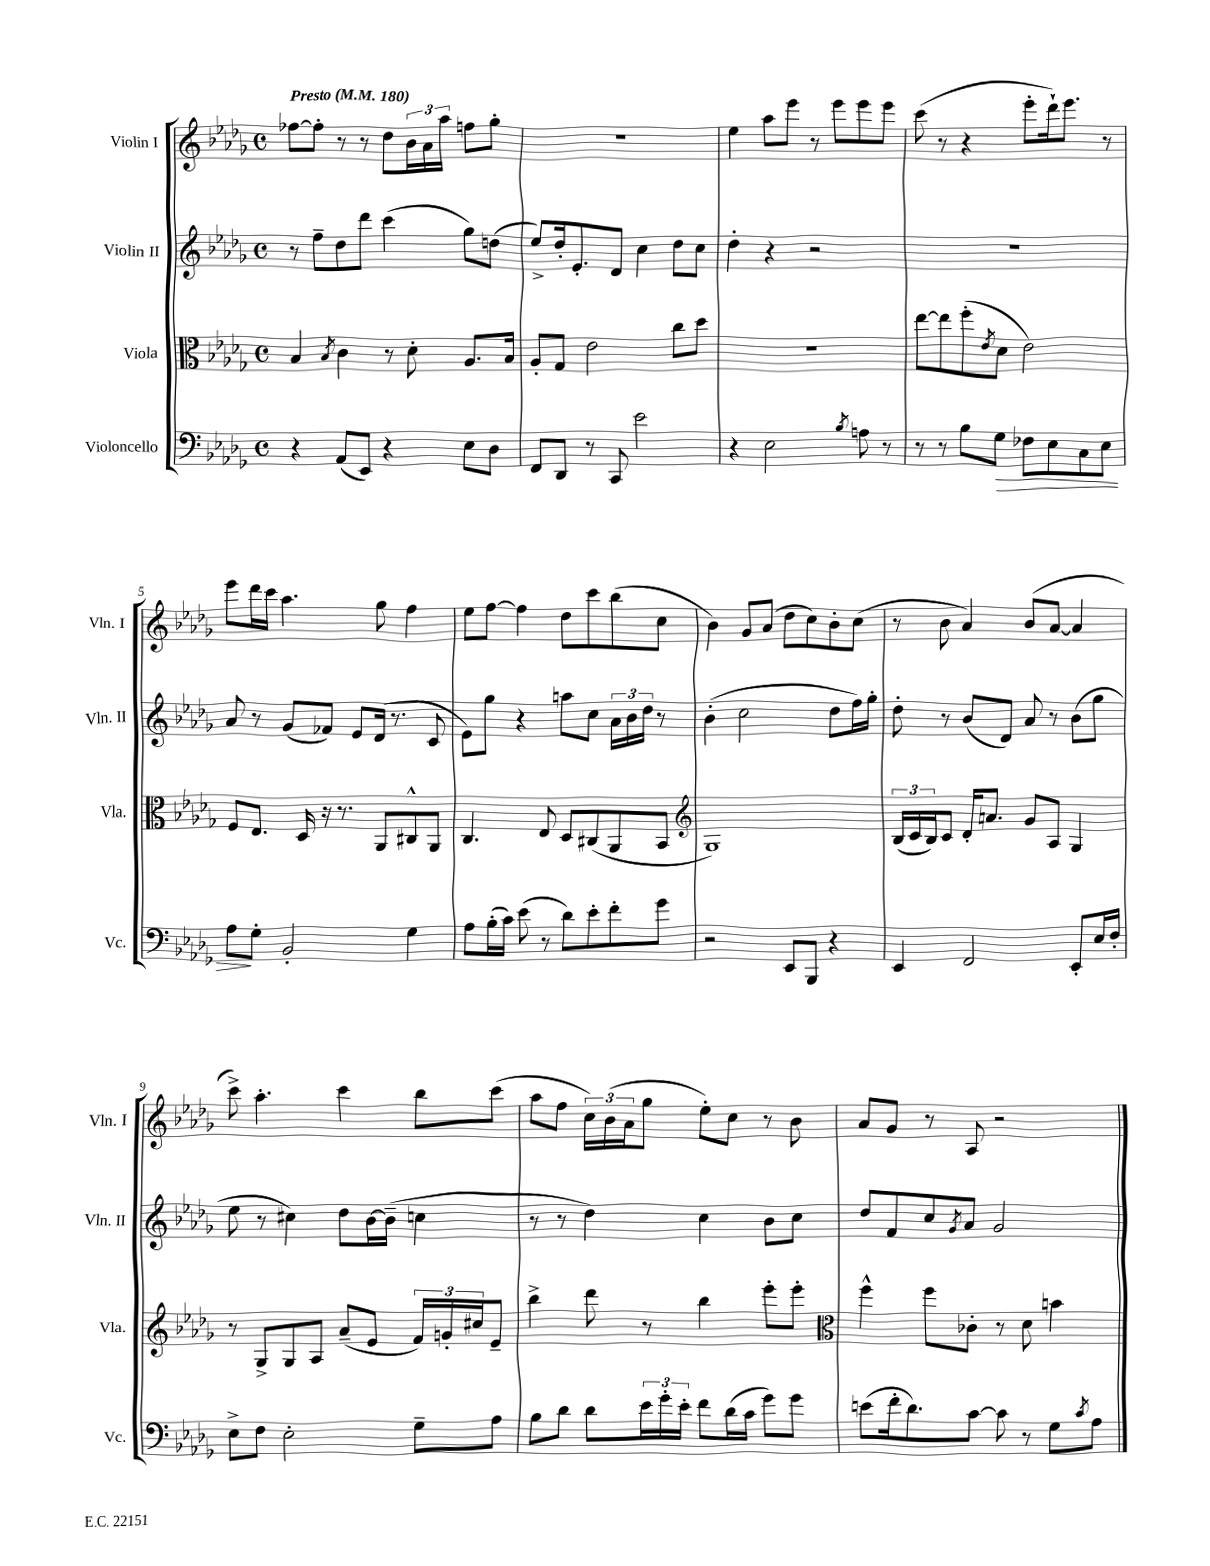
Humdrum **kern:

**kern	**kern	**kern	**kern
*staff4	*staff3	*staff2	*staff1
*clefF4	*clefC3	*clefG2	*clefG2
*k[b-e-a-d-g-]	*k[b-e-a-d-g-]	*k[b-e-a-d-g-]	*k[b-e-a-d-g-]
*M4/4	*M4/4	*M4/4	*M4/4
*met(c)	*met(c)	*met(c)	*met(c)
*MM180	*MM180	*MM180	*MM180
4r	4B-	8r	[8ff-
.	.	8ff~	8ff-']
.	8qB-	.	.
(8AA-	4c	8dd-	8r
8EE-)	.	8ddd-	8r
4r	8r	(4ccc	8dd-
.	8d-'	.	24b-
.	.	.	24a-
.	.	.	24aa-
8E-	8.A-	8gg-)	8ff
8D-	.	(8dd	8gg-'
.	16B-	.	.
=	=	=	=
8FF	8A-'	8ee-^)	1r
8DD-	8G-	16dd-'	.
.	.	8.e-'	.
8r	2e-	.	.
8CC	.	8d-	.
2e-	.	4cc	.
.	8cc	8dd-	.
.	8dd-	8cc	.
=	=	=	=
4r	1r	4dd-'	4ee-
2E-	.	4r	8aa-
.	.	.	8eee-
.	.	2r	8r
.	.	.	8eee-
8qB-	.	.	.
8A	.	.	8eee-
8r	.	.	8eee-
=	=	=	=
8r	[8ee-	1r	(8ccc
8r	8ee-]	.	8r
8B-	(8ff'	.	4r
.	8qe-	.	.
8G-	8d-	.	.
8F-	2e-)	.	8eee-'
8E-	.	.	16ddd-`)
.	.	.	8.eee-
8C	.	.	.
8E-	.	.	8r
=	=	=	=
8A-	8F	8a-	8eee-
8G-'	8.E-	8r	16ddd-
.	.	.	16ccc
2BB-'	.	(8g-	4.aa-
.	16D-	.	.
.	16r	8f-)	.
.	8.r	.	.
.	.	8e-	.
.	8AA-	(16d-	8gg-
.	.	8.r	.
4G-	8C#^^	.	4ff
.	8AA-	8c	.
=	=	=	=
8A-	4.C	8e-)	8ee-
(16B-'	.	8gg-	[8ff
16c)	.	.	.
(8e-	.	4r	4ff]
8r	8E-	.	.
8d-)	8D-	8aa	8dd-
8e-'	(8C#	8cc	8ccc
8f'	8AA-	24a-	(8bb-
.	.	24b-	.
.	.	24dd-	.
8g-	8BB-	8r	8cc
=	=	=	=
*	*clefG2	*	*
2r	1G-)	(4b-'	4b-)
.	.	2cc	8g-
.	.	.	(8a-
8EE-	.	.	8dd-
8BBB-	.	.	8cc)
4r	.	8dd-	8b-'
.	.	16ff)	(8cc
.	.	16gg-'	.
=	=	=	=
4EE-	(24B-	8dd-'	8r
.	24c	.	.
.	24B-)	.	.
.	8c	8r	8b-
2FF	16d-'	(8b-	4a-)
.	8.a	.	.
.	.	8d-)	.
.	8g-	8a-	(8b-
.	8A-	8r	[8a-
8EE-'	4G-	(8b-	4a-]
16E-	.	8gg-	.
16F'	.	.	.
=	=	=	=
8E-^	8r	8ee-	8ccc^)
8F	8G-^	8r	4.aa-'
2E-'	8G-	4cc#)	.
.	8A-	.	.
.	(8a-~	8dd-	4ccc
.	8e-	[16b-	.
.	.	(16b-~]	.
8G-~	24f)	4cc	8bb-
.	24g'	.	.
.	24cc#	.	.
8A-	8e-~	.	(8ccc
=	=	=	=
8B-	4bb-^	8r	8aa-
8d-	.	8r	8ff
8d-	8ddd-	4dd-)	24cc)
.	.	.	(24b-
.	.	.	24a-
24e-	8r	.	8gg-
24g-'	.	.	.
24e-'	.	.	.
8f	4bb-	4cc	8ee-')
(16d-	.	.	8cc
16c	.	.	.
8g-)	8eee-'	8b-	8r
8g-	8eee-'	8cc	8b-
=	=	=	=
*	*clefC3	*	*
(8e	4ff^^	8dd-	8a-
16f'	.	8f	8g-
8.d-)	.	.	.
.	8ff	8cc	8r
.	.	8qg-	.
[8c	8c-'	8a-	8A-
8c]	8r	2g-	2r
8r	8d-	.	.
8G-	4b	.	.
8qc	.	.	.
8A-	.	.	.
==	==	==	==
*-	*-	*-	*-
